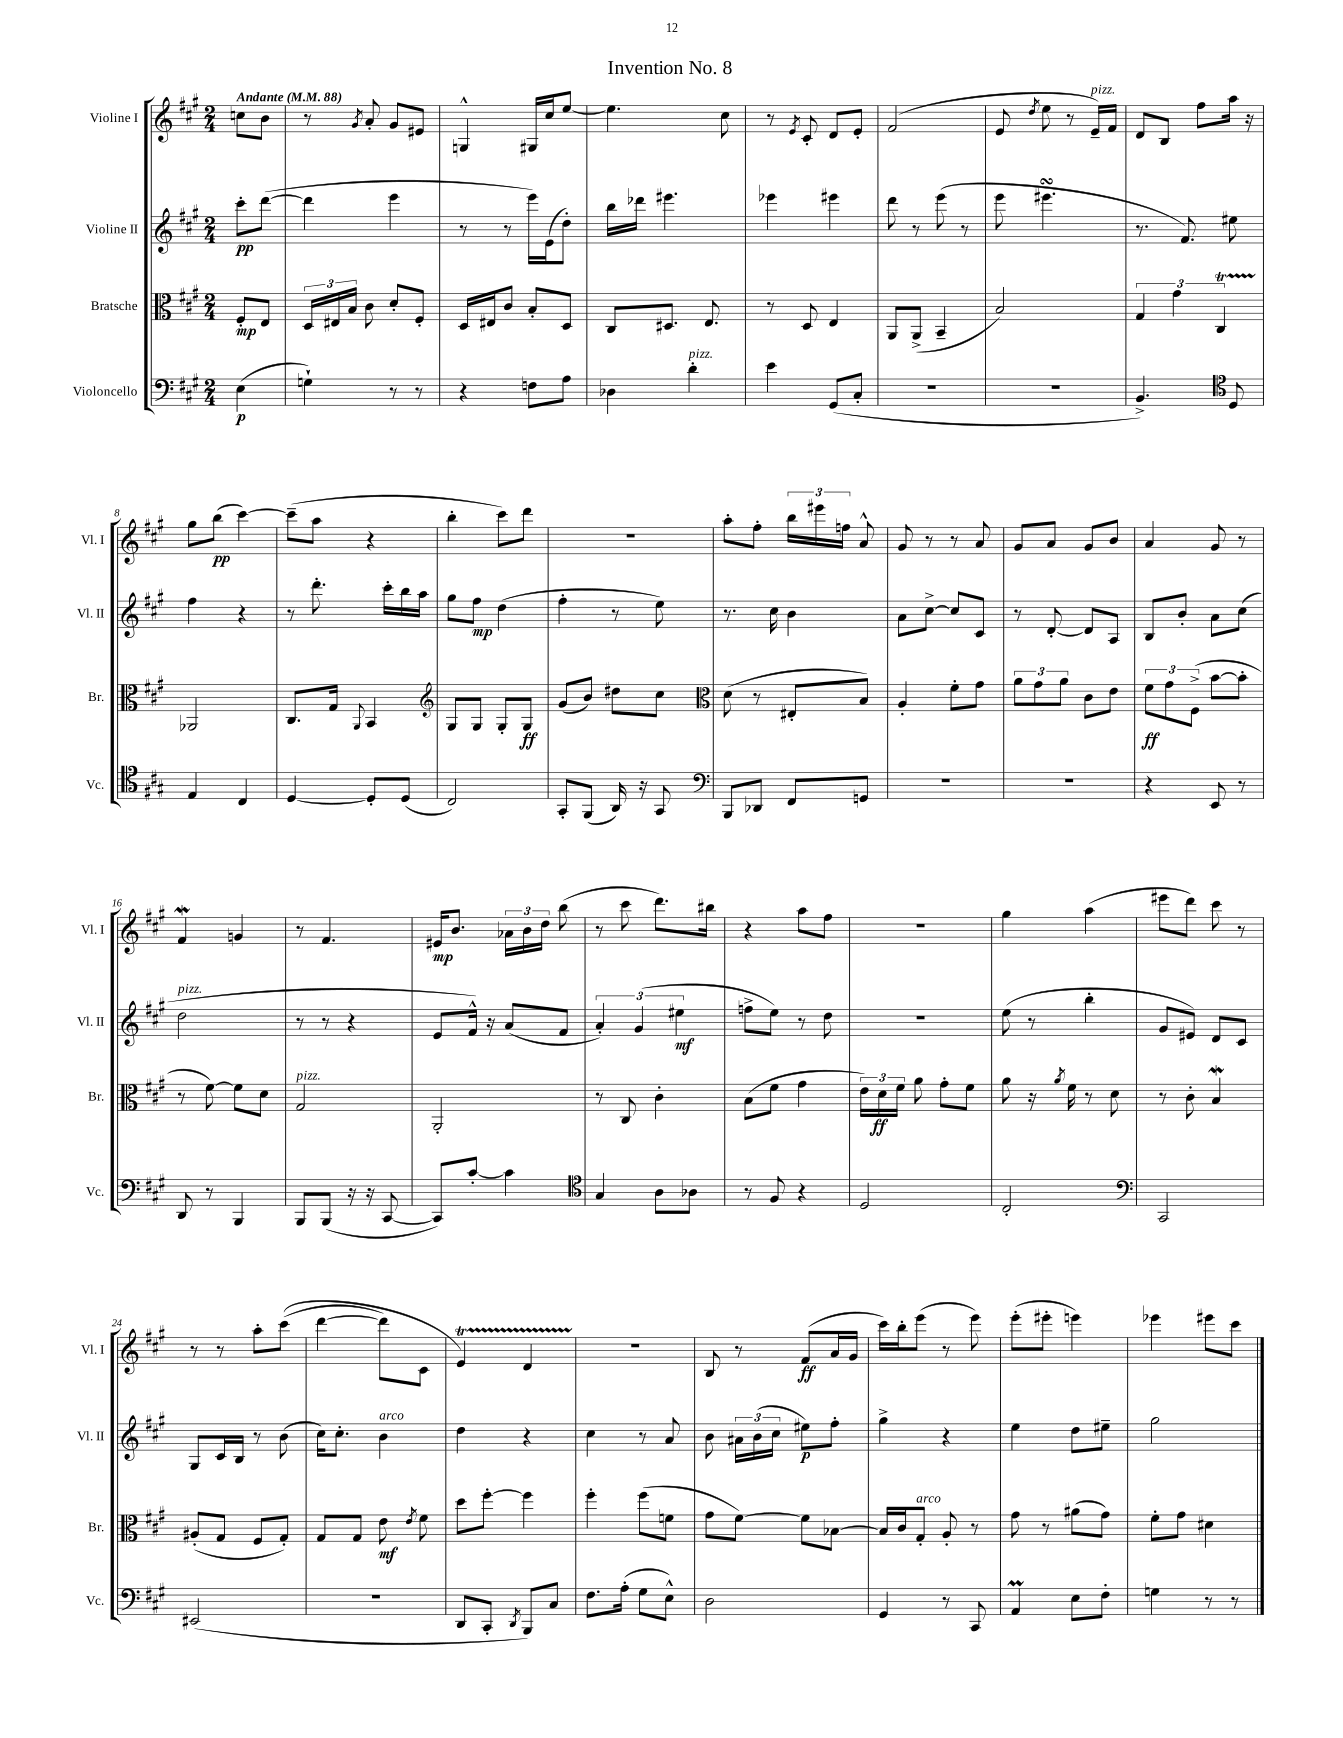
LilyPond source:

\header { title = "Invention No. 8" }
<<
\new StaffGroup <<
\new Staff = "s0" \with { instrumentName = "Violine I" shortInstrumentName = "Vl. I" } {
    \clef treble \key a \major \numericTimeSignature \time 2/4 \partial 4 \tempo "Andante" 4 = 88
    \autoBeamOff c''8[ b'8] |
    r8 \acciaccatura { gis'8 } a'8-. gis'8[ eis'8] |
    g4-^ gis16[ cis''16 e''8]~ |
    e''4. cis''8 |
    r8 \acciaccatura { e'8 } cis'8-. d'8[ e'8]-. |
    fis'2( |
    e'8 \acciaccatura { d''8 } e''8 r8 e'16[--^\markup { \italic "pizz." }) fis'16] |
    d'8[ b8] fis''8[ a''16] r16 |
    gis''8[ b''8]\pp( cis'''4~) |
    cis'''8[--( a''8] r4 |
    b''4-. cis'''8[) d'''8] |
    R2 |
    a''8[-. fis''8]-. \tuplet 3/2 { b''16[ eis'''16 f''16] } a'8-^ |
    gis'8 r8 r8 a'8 |
    gis'8[ a'8] gis'8[ b'8] |
    a'4 gis'8 r8 |
    fis'4\mordent g'4 |
    r8 fis'4. |
    eis'16[\mp b'8.] \tuplet 3/2 { aes'16[ b'16 d''16] } b''8( |
    r8 cis'''8 d'''8.[) bis''16] |
    r4 a''8[ fis''8] |
    r2 |
    gis''4 a''4( |
    eis'''8[ d'''8]) cis'''8 r8 |
    r8 r8 a''8[-. cis'''8](\( |
    d'''4~ d'''8[) cis'8] |
    e'4\startTrillSpan\) d'4 |
    r2\stopTrillSpan |
    b8 r8 fis'8[\ff( a'16 gis'16] |
    cis'''16[) b''16-. e'''8]( r8 e'''8) |
    e'''8[-.( eis'''8]-. e'''4) |
    ees'''4 eis'''8[ cis'''8] \bar "|." |
}
\new Staff = "s1" \with { instrumentName = "Violine II" shortInstrumentName = "Vl. II" } {
    \clef treble \key a \major \numericTimeSignature \time 2/4 \partial 4
    \autoBeamOff cis'''8[-.\pp d'''8]~( |
    d'''4 e'''4 |
    r8 r8 e'''16[) e'16( d''8]-.) |
    b''16[ des'''16] eis'''4. |
    ees'''4 eis'''4 |
    d'''8 r8 e'''8( r8 |
    e'''8 eis'''4.\turn |
    r8. fis'8.) eis''8 |
    fis''4 r4 |
    r8 d'''8.-. cis'''16[-. b''16 a''16] |
    gis''8[ fis''8]\mp d''4( |
    fis''4-. r8 e''8) |
    r8. cis''16 b'4 |
    a'8[ cis''8]~-> cis''8[ cis'8] |
    r8 d'8~-. d'8[ a8] |
    b8[ b'8]-. a'8[ cis''8]( |
    d''2^\markup { \italic "pizz." } |
    r8 r8 r4 |
    e'8[ fis'16]-^) r16 a'8[( fis'8] |
    \tuplet 3/2 { a'4-.) gis'4( eis''4\mf } |
    f''8[-> e''8]) r8 d''8 |
    R2 |
    e''8( r8 b''4-. |
    gis'8[ eis'8]) d'8[ cis'8] |
    gis8[ cis'16 b16] r8 b'8( |
    cis''16[) cis''8.]-. b'4^\markup { \italic "arco" } |
    d''4 r4 |
    cis''4 r8 a'8 |
    b'8 \tuplet 3/2 { ais'16[ b'16( cis''16] } eis''8[\p) fis''8]-. |
    gis''4-> r4 |
    e''4 d''8[ eis''8]-- |
    gis''2 \bar "|." |
}
\new Staff = "s2" \with { instrumentName = "Bratsche" shortInstrumentName = "Br." } {
    \clef alto \key a \major \numericTimeSignature \time 2/4 \partial 4
    \autoBeamOff fis8[-.\mp e8] |
    \tuplet 3/2 { d16[ eis16 b16] } cis'8 d'8[-. fis8]-. |
    d16[ eis16 cis'8] b8[-. d8] |
    cis8[ dis8.] e8. |
    r8 d8 e4 |
    a,8[ a,8]->( b,4-- |
    b2) |
    \tuplet 3/2 { gis4 gis'4 cis4\startTrillSpan } |
    aes,2\stopTrillSpan |
    cis8.[ gis16] \appoggiatura { a,8 } b,4 |
    \clef treble gis8[ gis8] gis8[-. gis8]\ff |
    gis'8[( b'8]) dis''8[ cis''8] |
    \clef alto d'8( r8 eis8[-. b8]) |
    a4-. fis'8[-. gis'8] |
    \tuplet 3/2 { a'8[ gis'8 a'8] } cis'8[ e'8] |
    \tuplet 3/2 { fis'8[\ff gis'8 fis8]->( } b'8[~ b'8]-. |
    r8 fis'8~) fis'8[ d'8] |
    gis2^\markup { \italic "pizz." } |
    a,2-. |
    r8 cis8 cis'4-. |
    b8[( fis'8] gis'4 |
    \tuplet 3/2 { e'16[) d'16\ff fis'16] } a'8 gis'8[-. fis'8] |
    a'8 r16 \acciaccatura { a'8 } fis'16 r8 d'8 |
    r8 cis'8-. b4\mordent |
    ais8[-.( gis8] fis8[ gis8]-.) |
    gis8[ gis8] e'8\mf \acciaccatura { e'8 } fis'8 |
    d''8[ fis''8]~-. fis''4 |
    fis''4-. fis''8[( f'8] |
    gis'8[ fis'8]~) fis'8[ bes8]~ |
    bes16[ cis'16 gis8]-.^\markup { \italic "arco" } a8-. r8 |
    gis'8 r8 ais'8[( gis'8]) |
    fis'8[-. gis'8] dis'4 \bar "|." |
}
\new Staff = "s3" \with { instrumentName = "Violoncello" shortInstrumentName = "Vc." } {
    \clef bass \key a \major \numericTimeSignature \time 2/4 \partial 4
    \autoBeamOff e4\p( |
    g4-!) r8 r8 |
    r4 f8[ a8] |
    des4 d'4-.^\markup { \italic "pizz." } |
    e'4 gis,8[( cis8]-. |
    r2 |
    r2 |
    b,4.->) \clef tenor d8 |
    e4 cis4 |
    d4~ d8[-. d8]( |
    cis2) |
    gis,8[-. fis,8]( a,16) r16 gis,8 |
    \clef bass b,,8[ des,8] fis,8[ g,8] |
    R2 |
    R2 |
    r4 e,8 r8 |
    d,8 r8 b,,4 |
    b,,8[ b,,8]( r16 r16 cis,8~ |
    cis,8[) cis'8]~-. cis'4 |
    \clef tenor gis4 a8[ aes8] |
    r8 fis8 r4 |
    d2 |
    cis2-. |
    \clef bass cis,2 |
    eis,2( |
    r2 |
    d,8[ cis,8]-. \acciaccatura { d,8 } b,,8[) cis8] |
    fis8.[ a16]-.( gis8[ e8]-^) |
    d2 |
    gis,4 r8 cis,8 |
    a,4\prall e8[ fis8]-. |
    g4 r8 r8 \bar "|." |
}
>>
>>
